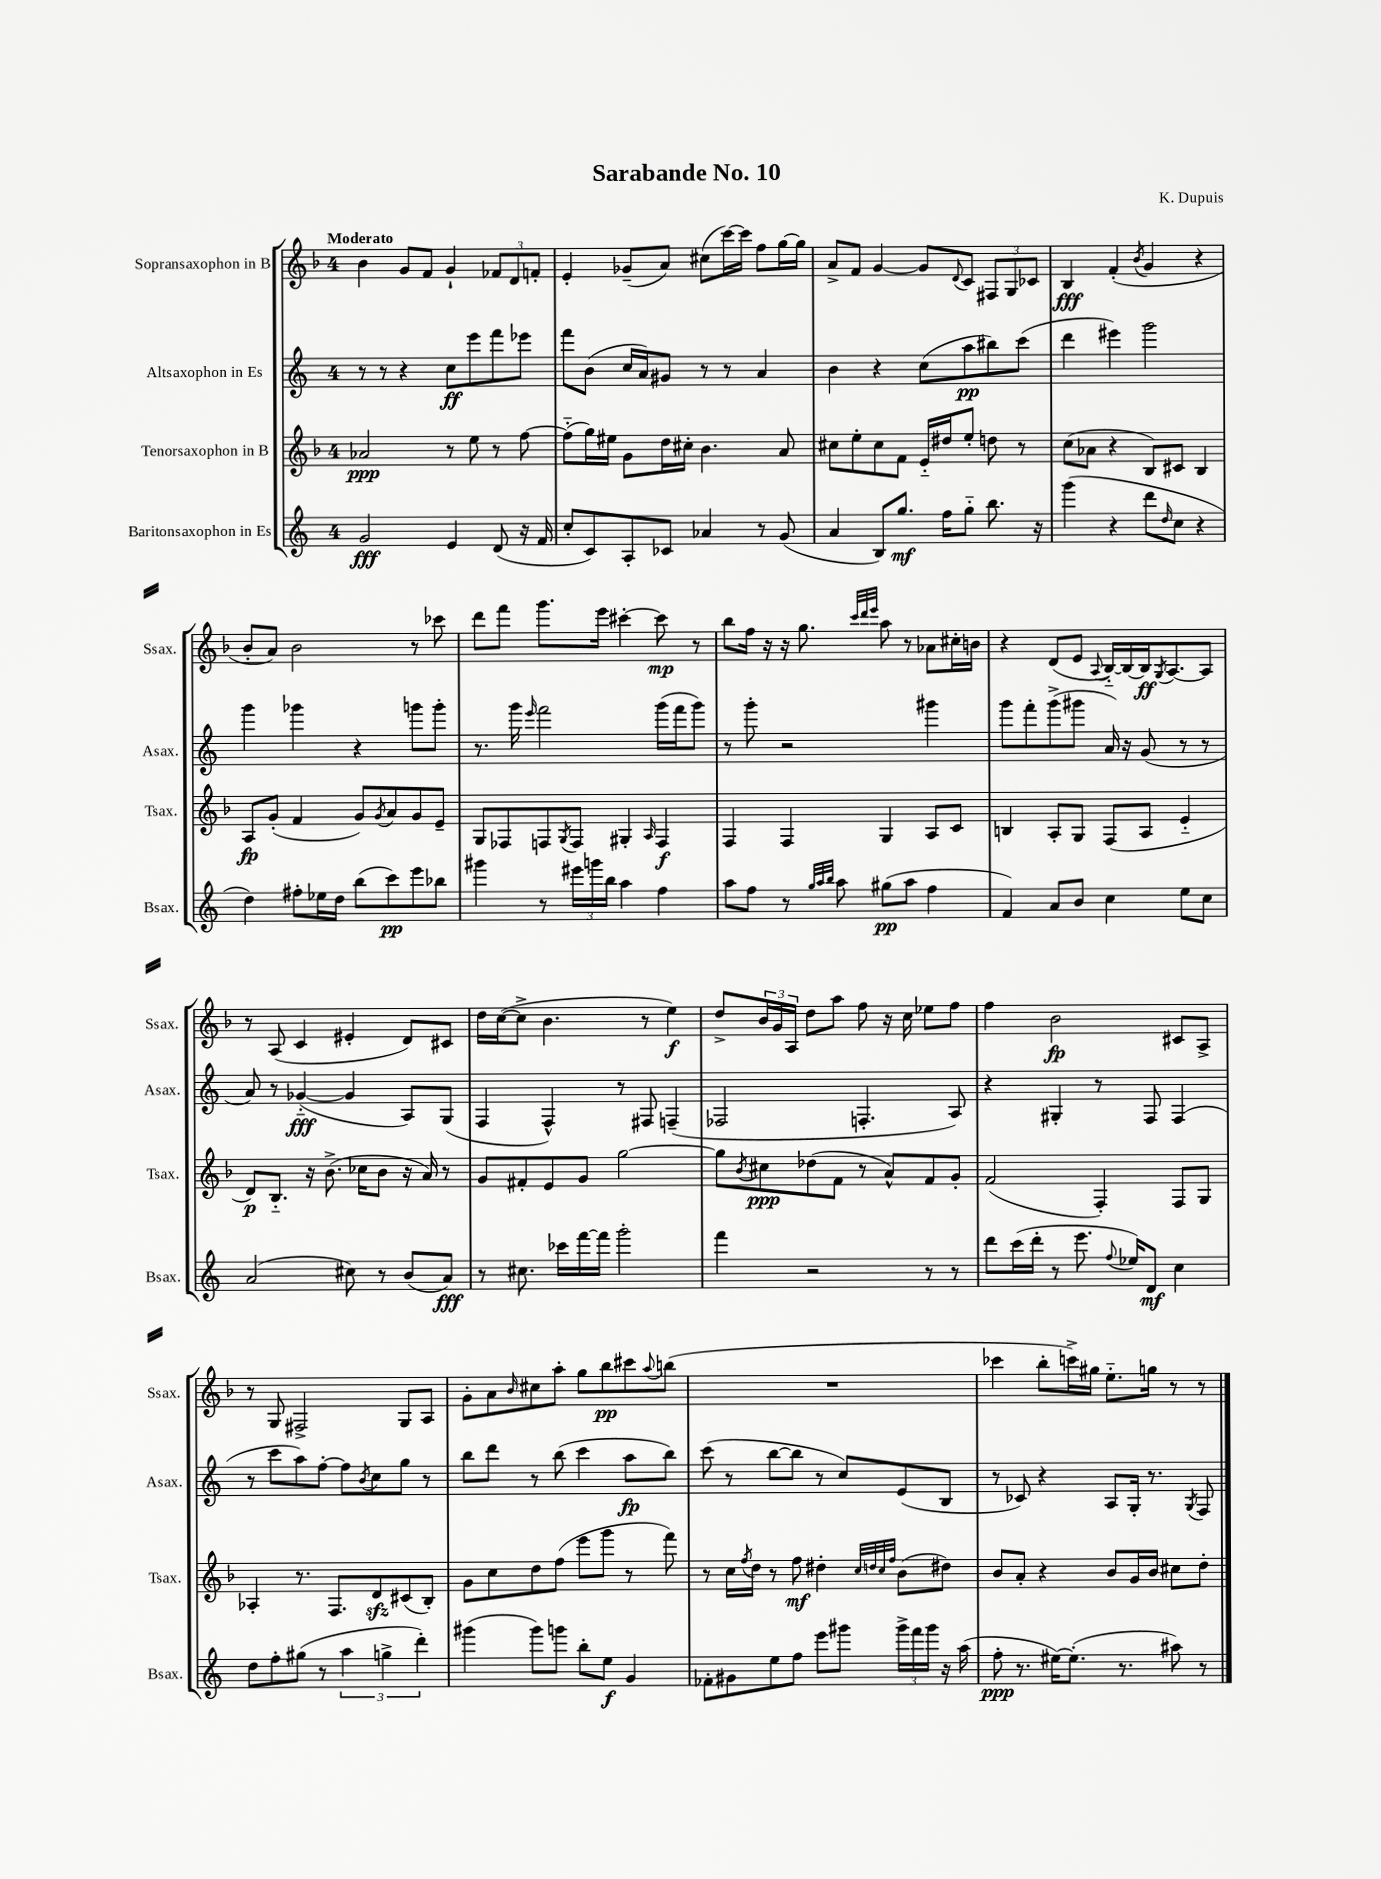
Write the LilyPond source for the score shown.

\header { title = "Sarabande No. 10" composer = "K. Dupuis" }
<<
\new StaffGroup <<
\new Staff = "s0" \with { instrumentName = "Sopransaxophon in B" shortInstrumentName = "Ssax." } {
    \clef treble \key f \major \once \override Staff.TimeSignature.style = #'single-digit \time 4/4 \tempo "Moderato"
    bes'4 g'8 f'8 g'4-! \tuplet 3/2 { fes'8 d'8 f'8-. } |
    e'4-. ges'8--( a'8) cis''8( c'''16~) c'''16 f''8 g''16~ g''16 |
    a'8-> f'8 g'4~ g'8 \appoggiatura { d'8 } c'8 \tuplet 3/2 { fis8 g8 ces'8 } |
    bes4\fff f'4-.( \acciaccatura { bes'8 } g'4 r4 |
    bes'8-. a'8) bes'2 r8 ces'''8 |
    d'''8 f'''8 g'''8. e'''16 cis'''4~-. cis'''8\mp r8 |
    bes''8 f''16 r16 r16 g''8. \grace { c'''32 d'''32 e'''32 } a''8 r8 aes'8 cis''16-. b'16 |
    r4 d'8( e'8 \appoggiatura { a8 } bes16~-_) bes16~ bes16\ff \acciaccatura { g8 } a8.~ a8 |
    r8 a8( c'4 eis'4-. d'8) cis'8 |
    d''16 c''16~( c''8-> bes'4. r8 e''4\f) |
    d''8-> \tuplet 3/2 { bes'16 g'16 a16 } d''8 a''8 f''8 r16 c''16 ees''8 f''8 |
    f''4 bes'2\fp cis'8 a8-> |
    r8 g8 fis2-> g8 a8 |
    g'8-. a'8 \grace { bes'16 } cis''8 a''8-. g''8 bes''8\pp cis'''8 \appoggiatura { a''8 } b''8( |
    R1 |
    ces'''4 bes''8-. c'''16->) gis''16 e''8.-_ g''16 r8 r8 \bar "|." |
}
\new Staff = "s1" \with { instrumentName = "Altsaxophon in Es" shortInstrumentName = "Asax." } {
    \clef treble \key c \major \once \override Staff.TimeSignature.style = #'single-digit \time 4/4
    r8 r8 r4 c''8\ff e'''8 f'''8 ees'''8 |
    f'''8 b'8( c''16 a'16) gis'8 r8 r8 a'4 |
    b'4 r4 c''8( a''8\pp bis''8) c'''8( |
    d'''4 eis'''4) g'''2 |
    g'''4 ges'''4 r4 g'''8 g'''8-. |
    r8. g'''16 \grace { e'''16 } f'''2 g'''16( f'''16 g'''8) |
    r8 g'''8-. r2 gis'''4 |
    g'''8 f'''8-. g'''8->( gis'''8 a'16) r16 g'8( r8 r8 |
    a'8) r8 ges'4~-_\fff( ges'4 a8) g8( |
    f4 f4-^) r8 fis8 f4--( |
    fes2 f4.-. a8) |
    r4 gis4-. r8 f8 f4( |
    r8 c'''8 a''8) f''8~-. f''8 \acciaccatura { b'8 } c''8 g''8 r8 |
    b''8 d'''8 r8 b''8( c'''4 a''8\fp b''8) |
    c'''8( r8 b''8~ b''8 r8 c''8) e'8( b8 |
    r8 ces'8) r4 a8 g16-. r8. \acciaccatura { g8 } f8 \bar "|." |
}
\new Staff = "s2" \with { instrumentName = "Tenorsaxophon in B" shortInstrumentName = "Tsax." } {
    \clef treble \key f \major \once \override Staff.TimeSignature.style = #'single-digit \time 4/4
    aes'2\ppp r8 e''8 r8 f''8~ |
    f''8-_( g''16) eis''16 g'8 d''16 cis''16-. bes'4. a'8 |
    cis''8 e''8-. cis''8 f'8 e'16-_ dis''16 e''8-. d''8 r8 |
    c''8( aes'8 r4 bes8) cis'8 bes4 |
    a8\fp g'8-.( f'4 g'8) \acciaccatura { g'8 } a'8 g'8 e'8-- |
    g8 fes8 f8 \acciaccatura { g8 } f8 gis4-. \grace { a16 } f4\f |
    f4 f4 g4 a8 c'8 |
    b4 a8-. g8 f8( a8 e'4-_ |
    d'8\p) bes8.-_ r16 bes'8.->( ces''16 bes'8 r16 a'16) r8 |
    g'8 fis'8-. e'8 g'8 g''2~ |
    g''8 \acciaccatura { bes'8 } cis''8\ppp des''8( f'8 r8 a'8-^) f'8 g'8-. |
    f'2( f4-.) f8 g8 |
    aes4-. r8. f8. d'8\sfz cis'8( bes8-.) |
    g'8 c''8 d''8 f''8( e'''8 g'''8 r8 f'''8) |
    r8 c''16 \acciaccatura { f''8 } d''16 r8 f''8\mf dis''4-. \grace { c''32 d''32 c''32 f''32 } bes'8( dis''8) |
    bes'8 a'8-. r4 bes'8 g'16 bes'16 cis''8 d''8-. \bar "|." |
}
\new Staff = "s3" \with { instrumentName = "Baritonsaxophon in Es" shortInstrumentName = "Bsax." } {
    \clef treble \key c \major \once \override Staff.TimeSignature.style = #'single-digit \time 4/4
    g'2\fff e'4 d'8( r16 f'16 |
    c''8-. c'8) a8-. ces'8 aes'4 r8 g'8( |
    a'4 b8) g''8.\mf f''16 g''8-_ b''8. r16 |
    g'''4( r4 d'''8 \grace { d''16 } c''8 r4 |
    d''4) fis''8-. ees''16 d''16 b''8( c'''8\pp) e'''8 bes''8 |
    gis'''4 r8 \tuplet 3/2 { eis'''16 g'''16 b''16 } a''4 f''4 |
    a''8 f''8 r8 \grace { g''32 a''32 b''32 } a''8 gis''8\pp( a''8 f''4 |
    f'4) a'8 b'8 c''4 e''8 c''8 |
    a'2( cis''8) r8 b'8( a'8\fff) |
    r8 cis''8. ces'''16 f'''16~ f'''16 g'''2-. |
    f'''4 r2 r8 r8 |
    d'''8 c'''16( d'''16-. r8 e'''8. \appoggiatura { f''8 } ees''16) d'8\mf c''4 |
    d''8 f''8-. gis''8( r8 \tuplet 3/2 { a''4 g''4-> d'''4-.) } |
    gis'''4( gis'''8) g'''8 b''8-. e''8\f g'4 |
    fes'8-. gis'8 e''8 f''8 e'''8 gis'''8 \tuplet 3/2 { gis'''16-> f'''16 gis'''16 } r16 a''16( |
    f''8-.\ppp r8. eis''16~) eis''8.-.( r8. ais''8) r8 \bar "|." |
}
>>
>>
\layout { \context { \Score \remove "Bar_number_engraver" } }
